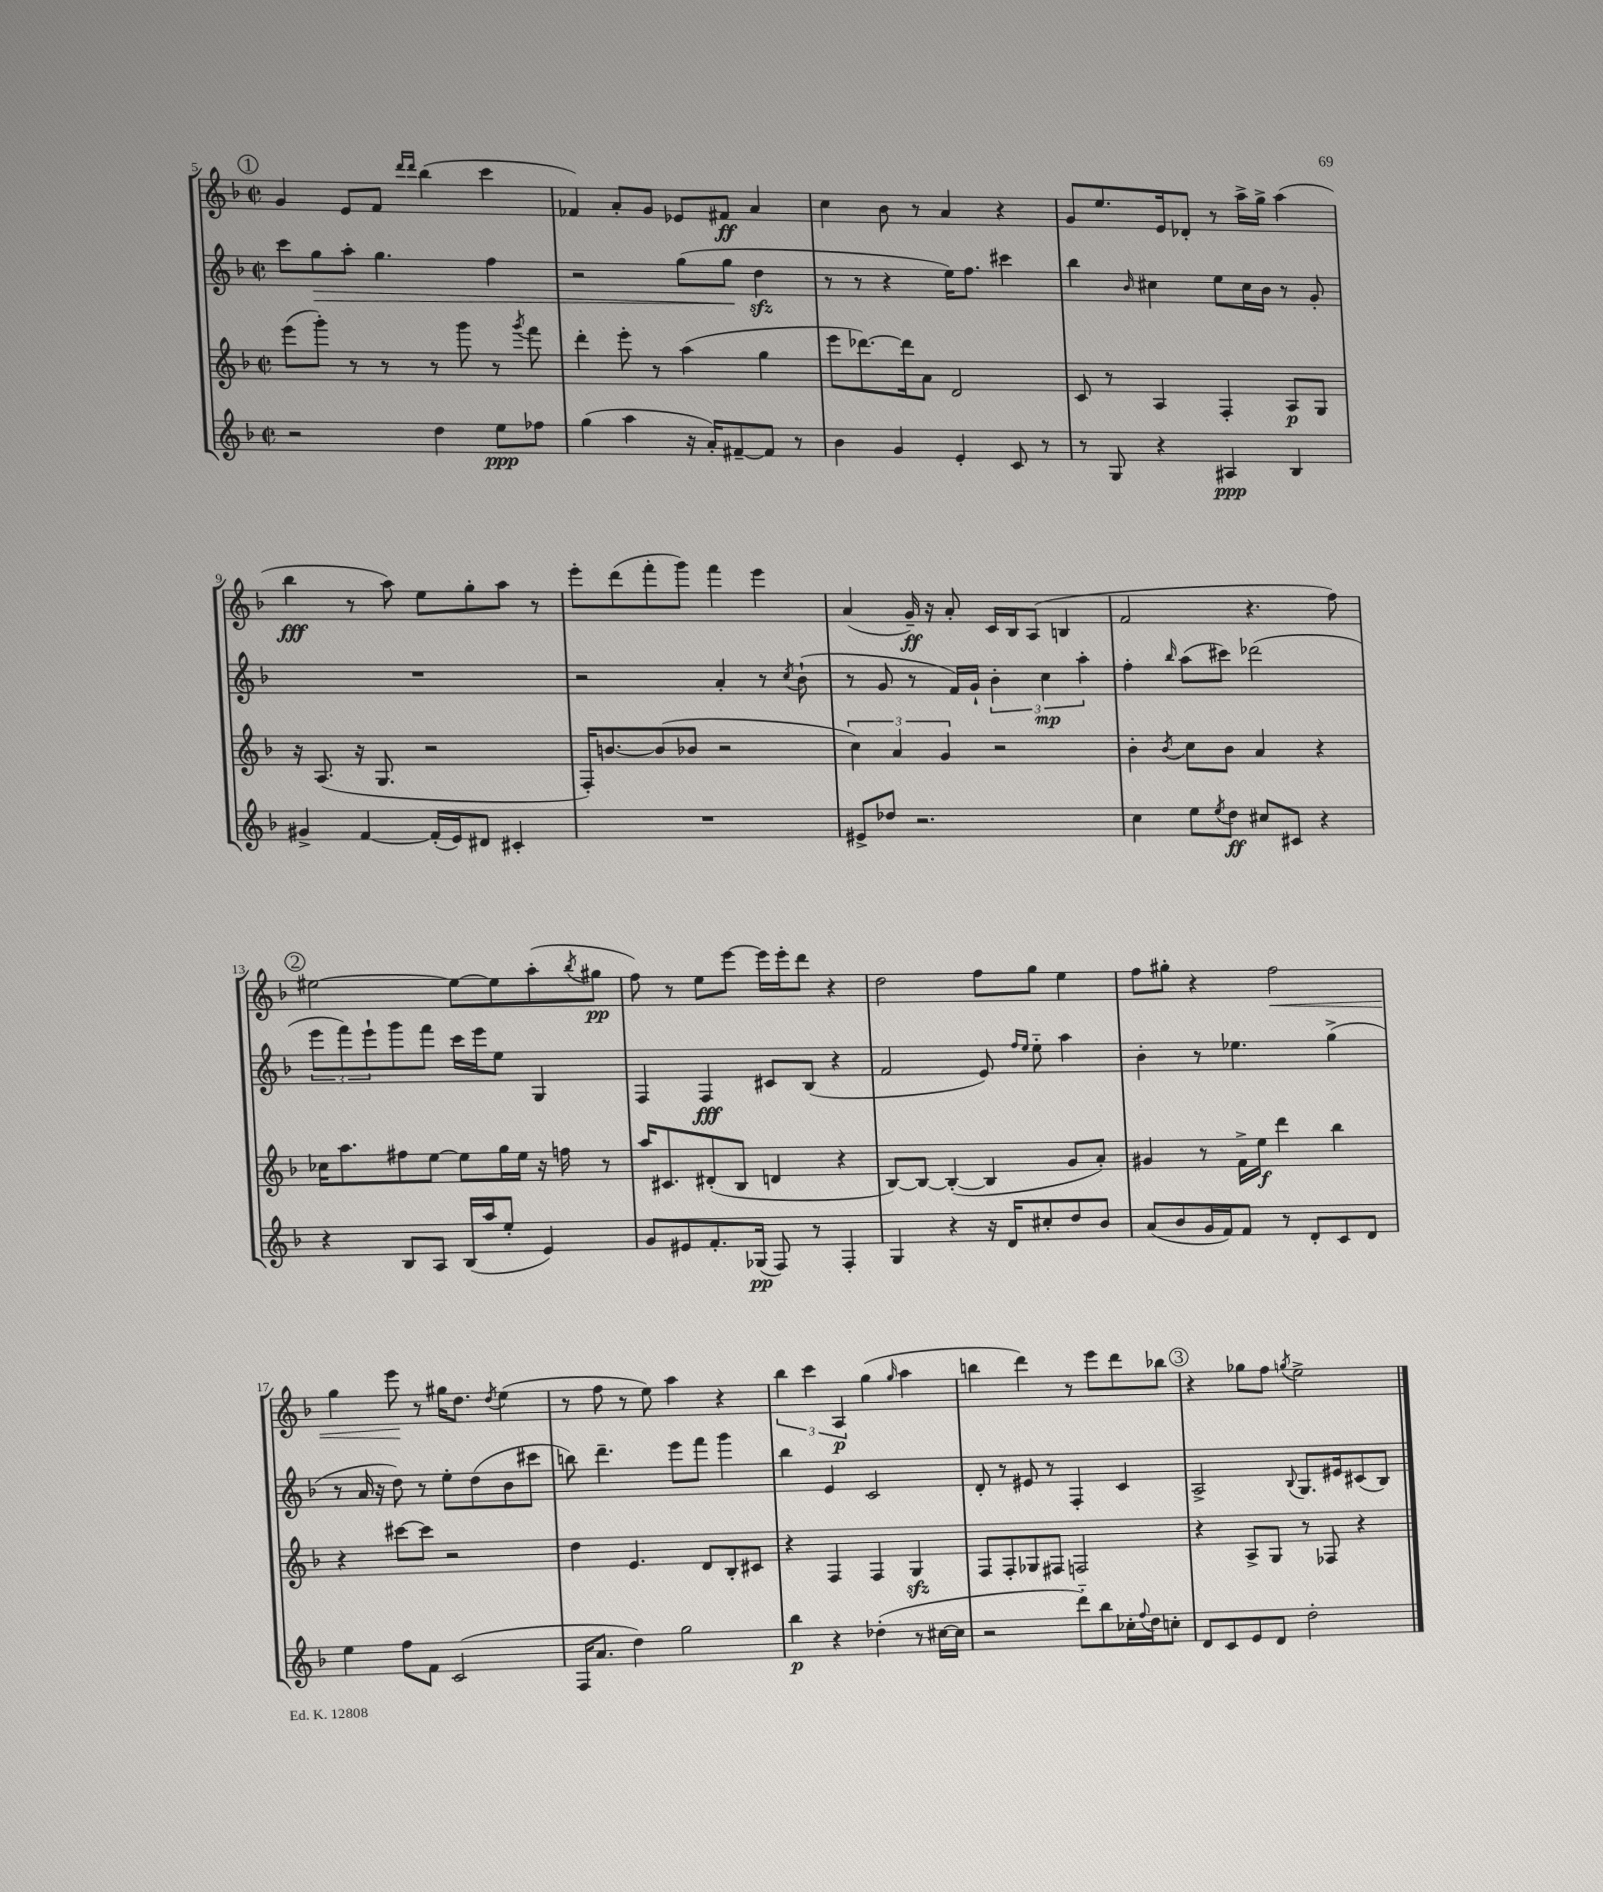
<<
\new StaffGroup <<
\new Staff = "s0" {
    \clef treble \key f \major \defaultTimeSignature \time 2/2
    \mark \markup { \circle "1" } g'4 e'8 f'8 \grace { d'''16 d'''16 } bes''4( c'''4 |
    fes'4) a'8-. g'8 ees'8 fis'8\ff a'4 |
    c''4 bes'8 r8 a'4 r4 |
    g'8 e''8. e'16 des'8-. r8 a''16-> g''16-> a''4( |
    bes''4\fff r8 a''8) e''8 g''8-. a''8 r8 |
    e'''8-. d'''8( f'''8-. g'''8) f'''4 e'''4 |
    a'4( g'16--\ff) r16 a'8-. c'16 bes16 a8( b4 |
    f'2 r4. f''8) |
    \mark \markup { \circle "2" } eis''2~ eis''8~ eis''8 a''8-.( \acciaccatura { bes''8 } gis''8\pp |
    f''8) r8 e''8 e'''8~ e'''16 e'''16-. d'''8 r4 |
    d''2 f''8 g''8 e''4 |
    f''8 gis''8-. r4 f''2\< |
    g''4 e'''8\! r8 gis''16 d''8. \acciaccatura { d''8 } e''4( |
    r8 f''8 r8 e''8) a''4 r4 |
    \tuplet 3/2 { bes''4 c'''4 a4\p } g''4( \grace { g''16 } a''4 |
    b''4 d'''4) r8 e'''8 d'''8 bes''8 |
    \mark \markup { \circle "3" } r4 ges''8 f''8 \acciaccatura { g''8 } e''2-> \bar "|." |
}
\new Staff = "s1" {
    \clef treble \key f \major \defaultTimeSignature \time 2/2
    \mark \markup { \circle "1" } c'''8 g''8\> a''8-. g''4. f''4 |
    r2 g''8( g''8\! d''4\sfz |
    r8 r8 r4 e''16) f''8. cis'''4 |
    bes''4 \grace { bes'16 } cis''4 e''8 cis''16 bes'16 r8 g'8-. |
    R1 |
    r2 a'4-. r8 \acciaccatura { c''8 } bes'8-!( |
    r8 g'8 r8 f'16) g'16-! \tuplet 3/2 { bes'4-. c''4\mp a''4-. } |
    f''4-. \grace { bes''16 } a''8( cis'''8) des'''2( |
    \mark \markup { \circle "2" } \tuplet 3/2 { e'''8 f'''8) e'''8-! } g'''8 f'''8 c'''16 e'''16 e''8 g4 |
    f4 f4\fff cis'8 bes8( r4 |
    f'2 e'8) \grace { f''16 e''16 } e''8-_ a''4 |
    bes'4-. r8 ees''4. g''4->( |
    r8 a'16 r16 d''8) r8 e''8-. d''8( bes'8 cis'''8 |
    b''8) d'''4.-- e'''8 f'''8 g'''4 |
    bes''4 e'4 c'2 |
    d'8-. r8 eis'8 r8 f4-. c'4 |
    \mark \markup { \circle "3" } a2-> \appoggiatura { bes8 } g8. eis'16 cis'8( bes8) \bar "|." |
}
\new Staff = "s2" {
    \clef treble \key f \major \defaultTimeSignature \time 2/2
    \mark \markup { \circle "1" } e'''8( g'''8-.) r8 r8 r8 g'''8 r8 \acciaccatura { g'''8 } f'''8 |
    d'''4-. e'''8-. r8 a''4( g''4 |
    e'''8 des'''8.~) des'''16 a'8 d'2 |
    c'8 r8 a4 f4-. a8\p g8 |
    r16 a8.( r16 g8. r2 |
    f16-.) b'8.~ b'8( bes'8 r2 |
    \tuplet 3/2 { c''4) a'4 g'4 } r2 |
    bes'4-. \acciaccatura { bes'8 } c''8 bes'8 a'4 r4 |
    \mark \markup { \circle "2" } ces''16 a''8. fis''8 e''8~ e''8 g''16 e''16 r16 f''16 r8 |
    a''16 cis'8. dis'8-.( bes8 d'4 r4 |
    bes8~) bes8~ bes4~-.( bes4 g'8 a'8-.) |
    gis'4 r8 f'16-> e''16\f d'''4 bes''4 |
    r4 cis'''8~ cis'''8 r2 |
    d''4 e'4. d'8 bes8-. cis'8 |
    r4 f4 f4 g4\sfz |
    f8 f8-. ges8 fis8 f2 |
    \mark \markup { \circle "3" } r4 a8-> g8 r8 fes8 r4 \bar "|." |
}
\new Staff = "s3" {
    \clef treble \key f \major \defaultTimeSignature \time 2/2
    \mark \markup { \circle "1" } r2 d''4 e''8\ppp fes''8 |
    g''4( a''4 r16 a'16-.) fis'8~-- fis'8 r8 |
    bes'4 g'4 e'4-. c'8 r8 |
    r8 g8 r4 ais4\ppp bes4 |
    gis'4-> f'4~ f'16-.( e'16) dis'8 cis'4-. |
    R1 |
    eis'8-> des''8 r2. |
    c''4 e''8 \acciaccatura { e''8 } d''8\ff cis''8 cis'8 r4 |
    \mark \markup { \circle "2" } r4 bes8 a8 bes16( a''16 e''8-. e'4) |
    g'8 eis'8 f'8.-. ges16\pp( f8) r8 f4-. |
    g4 r4 r16 d'16 cis''8-. d''8 bes'8 |
    a'8( bes'8 g'16 f'16) f'8 r8 d'8-. c'8 d'8 |
    e''4 f''8 f'8 c'2( |
    f16 a'8. d''4) g''2 |
    bes''4\p r4 des''4-.( r8 cis''16~ cis''16 |
    r2 d'''8-_) bes''8 ces''16-. \appoggiatura { f''8 } d''16 c''8-. |
    \mark \markup { \circle "3" } d'8 c'8 e'8 d'8 d''2-. \bar "|." |
}
>>
>>
\layout { \context { \Score currentBarNumber = #5 } }
